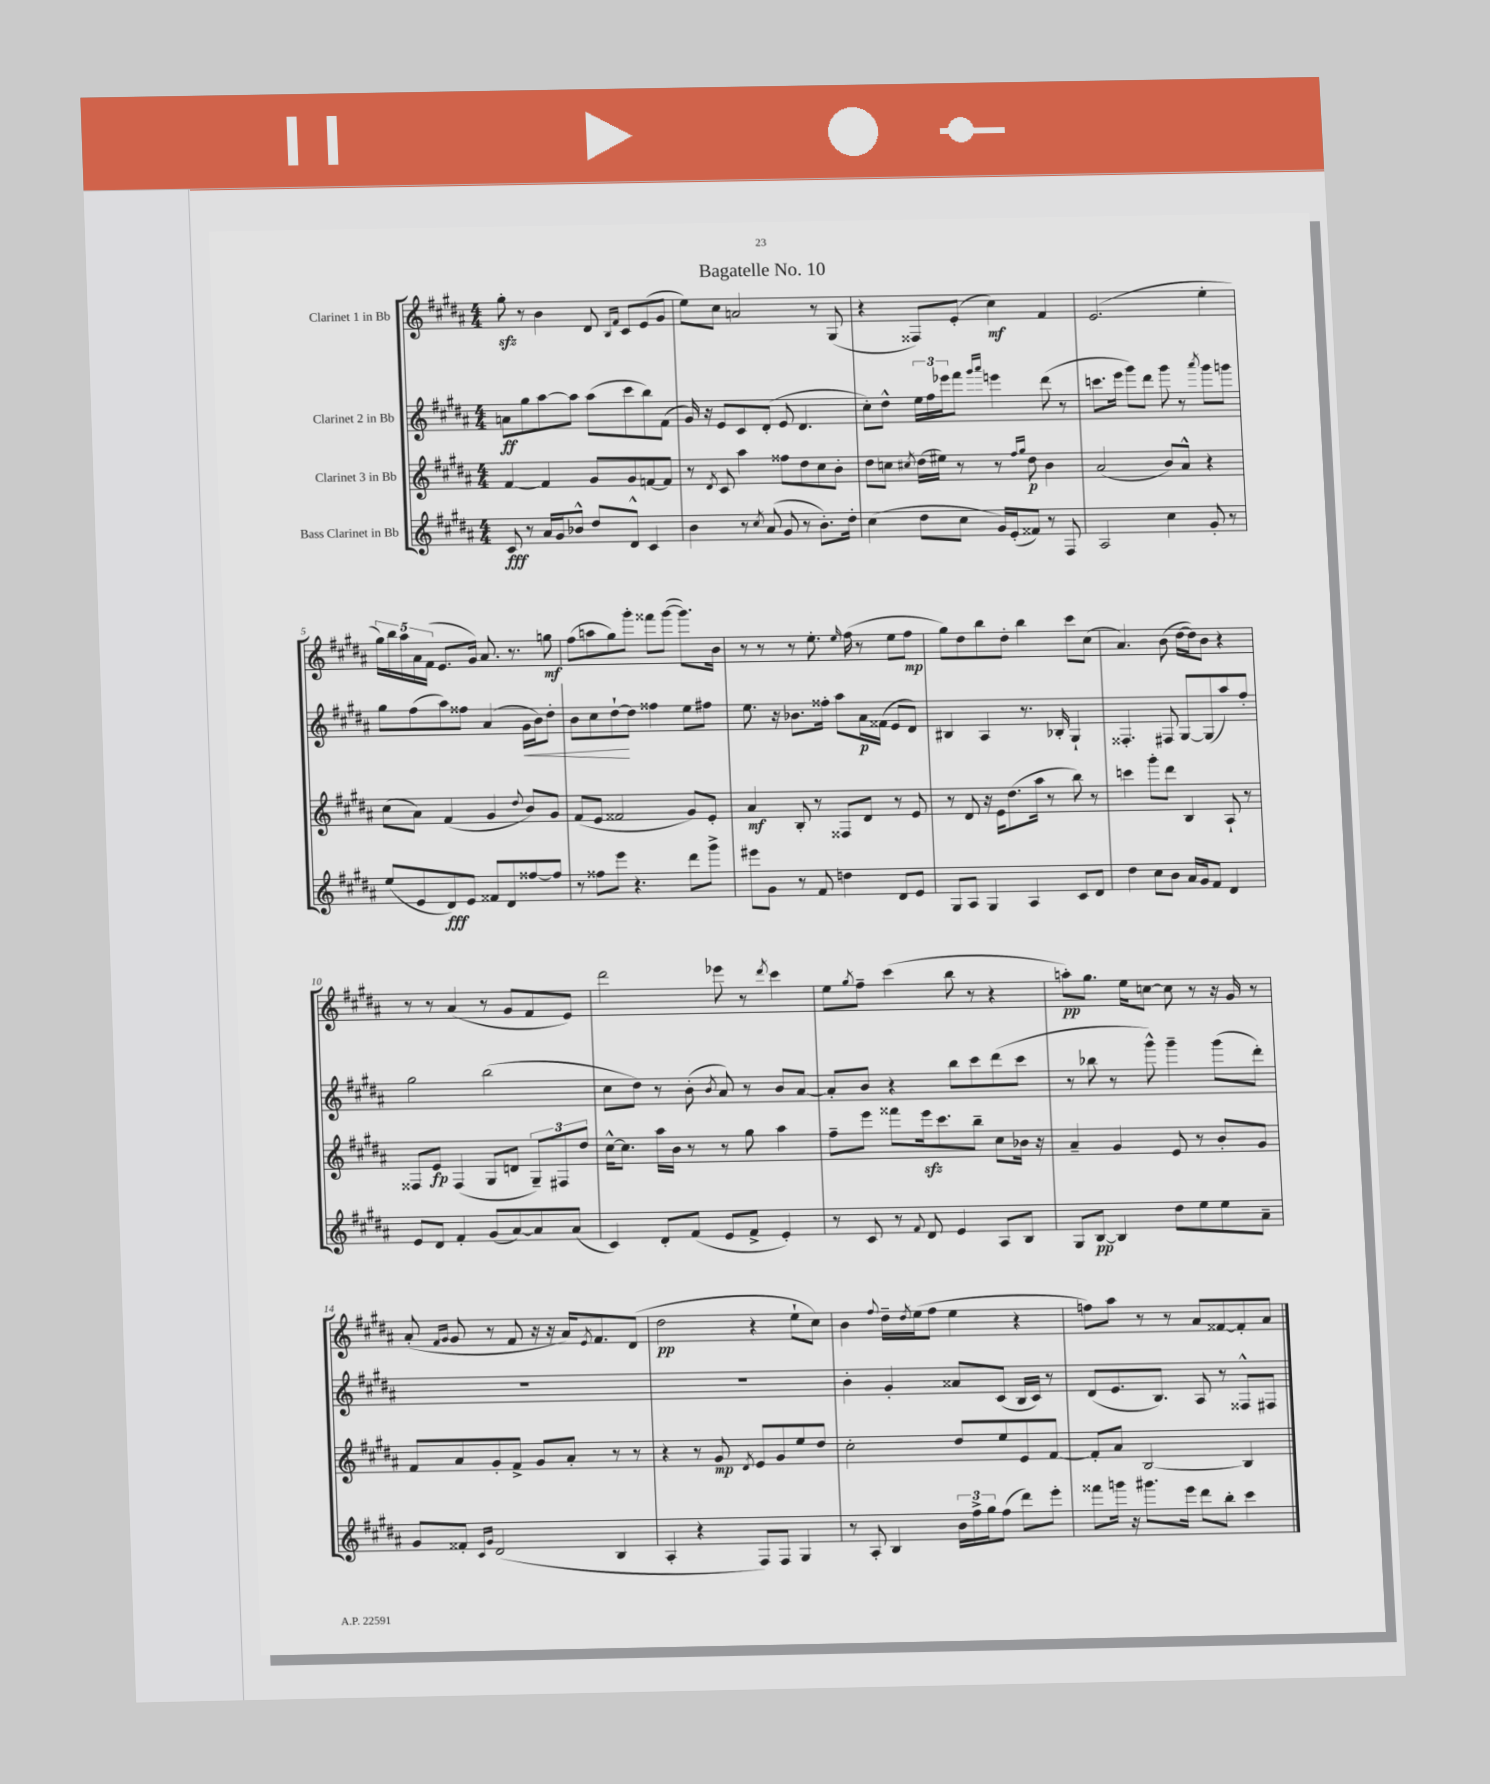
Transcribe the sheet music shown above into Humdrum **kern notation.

**kern	**kern	**kern	**kern
*staff4	*staff3	*staff2	*staff1
*clefG2	*clefG2	*clefG2	*clefG2
*k[f#c#g#d#a#]	*k[f#c#g#d#a#]	*k[f#c#g#d#a#]	*k[f#c#g#d#a#]
*M4/4	*M4/4	*M4/4	*M4/4
8c#	[4f#	8a	8gg#'
8r	.	8gg#	8r
16a#	4f#]	[8aa#	4b
16g#	.	.	.
8b-^^	.	8aa#]	.
8dd#	8g#	(8aa#	8d#
.	.	.	16qqB
.	.	.	16qqf#
8d#^^	8g#	8ccc#	8c#
4c#	[8f	8bb)	(8e
.	8f]	(8f#	8g#
=	=	=	=
4b	8r	16g#)	8ee)
.	.	16r	.
.	8qd#	.	.
.	8c#	8e	8cc#
8r	4aa#	8c#	2a
8qcc#	.	.	.
(8a#	.	(8d#'	.
8g#	8ff##	8e	.
8r	8dd#	4.d#	.
8.b')	8cc#	.	8r
.	8b'	.	(8G#
16dd#'	.	.	.
=	=	=	=
(4cc#	8dd#	8cc#')	4r
.	8cc	8dd#^^	.
.	8qcc#	.	.
8dd#	(16dd#	24ee	8F##)
.	.	24ff#	.
.	16ee#)	.	.
.	.	24eee-	.
8cc#	8r	8fff#	(8e'
.	.	16qqggg#	.
.	.	16qqaaa#	.
16g#)	8r	4eee	4cc#)
(16e'	.	.	.
.	16qqff#	.	.
.	16qqgg#	.	.
8f##)	8dd#	.	.
8r	4b	(8ddd#	4f#
8F#	.	8r	.
=	=	=	=
2A#	(2a#	8.ccc	(2.e
.	.	16eee	.
.	.	8ggg#)	.
.	.	8ddd#	.
4cc#	8b)	8ggg#	.
.	8a#^^	8r	.
.	.	8qaaa#	.
8g#'	4r	8ggg#	4ee'
8r	.	8ggg	.
=	=	=	=
(8ee	(8cc#	8gg#	20gg#)
.	.	.	20bb
.	.	.	20aa#
8e	8a#)	(8ff#	.
.	.	.	20a#
.	.	.	(20f#
8d#)	(4f#	8aa#)	8.e
8e	.	8ff##	.
.	.	.	16g#)
8f##	4g#	(4a#	8.a#
8d#	.	.	.
.	.	.	8.r
.	8qqdd#	.	.
[8ff##	8b)	16g#	.
.	.	16b)	.
8ff##]	8g#	8dd#'	8gg
=	=	=	=
8r	(8f#	8b	(8ff#
8ff##	8e	8cc#	8aa
8eee	2f##	[8dd#`	8gg#)
4.r	.	8dd#]	8ggg#'
.	.	4ff##	8fff##
.	.	.	([8ggg#
8ddd#	8g#)	8ee	8.ggg#])
8ggg#^	8e'	8ff#	.
.	.	.	16b
=	=	=	=
8eee#	4a#	8.ee	8r
8g#	.	.	8r
.	.	16r	.
8r	8B'	8.b-	8r
8f#	8r	.	8.ee'
.	.	16ff##'	.
4dd	8F##	8aa#	.
.	.	.	16qqee
.	.	.	(16ff#
.	8d#	16a#	8r
.	.	(16f##	.
8d#	8r	8e	8ee
8e	8e	8d#)	8ff#
=	=	=	=
8G#	8r	4B#	8gg#)
8A#	8d#	.	8dd#
4G#	16r	4A#	8bb
.	16e	.	.
.	(8.dd#	.	8dd#'
4A#	.	8.r	4bb
.	16aa#	.	.
.	8r	.	.
.	.	16B-'	.
8c#	8bb)	4G#`	8ccc#
8d#	8r	.	(8cc#
=	=	=	=
4dd#	4ccc	4.F##'	4.a#)
8cc#	8ggg#'	.	.
8b	8ddd#	8F#	(8b
16a#	4B	[8G#	[16dd#
16g#	.	.	16dd#])
8f#	.	(8G#]	8b
4d#	8A#`	8aa#)	4r
.	8r	8ff#'	.
=	=	=	=
8e	8F##	2gg#	8r
8d#	8e	.	8r
4f#'	(4F##	.	(4a#
(8g#	8G#	(2bb	8r
[8a#)	8d	.	8g#
8a#]	12G#~)	.	8f#
.	12F#	.	.
(8a#	.	.	8e)
.	12dd#	.	.
=	=	=	=
4c#)	[16cc#^^	8cc#	2ddd#
.	8.cc#]	.	.
.	.	8dd#)	.
8d#'	16aa#	8r	.
.	16b	.	.
(8f#	8r	(8b'	.
.	.	8qb	.
8e	8r	8a#)	8eee-
8f#^	8gg#	8r	8r
.	.	.	8qddd#
4e')	4aa#	8b	4ccc#
.	.	[8a#	.
=	=	=	=
8r	8ff#~	8a#']	8ee
.	.	.	8qgg#
8c#	8eee	8b	8ff#~
8r	8fff##	4r	(4ccc#
8qqf#	.	.	.
8d#	16eee	.	.
.	8.ccc#	.	.
4e	.	8bb	8bb
.	8bb~	8ccc#	8r
8A#	8cc#	(8ddd#	4r
8B	16b-	8ccc#	.
.	16r	.	.
=	=	=	=
8G#	4a#~	8r	8aa')
[8B	.	8bb-	8.gg#
4B]	4g#	8r	.
.	.	.	16ee
.	.	8ggg#^^)	[8cc
8dd#	8e	4ggg#~	8cc]
8ee	8r	.	8r
8ee	8b'	(8ggg#	16r
.	.	.	16g#
8a#~	8g#	8ddd#')	8r
=	=	=	=
8g#	8f#	1r	(8a#'
.	.	.	16qqf#
.	.	.	16qqg#
8f##'	8a#	.	8g#
16qqc#	.	.	.
16qqg#	.	.	.
(2d#	8g#'	.	8r
.	8f#^	.	8f#
.	8g#	.	16r
.	.	.	16r
.	8a#'	.	16a#)
.	.	.	8qe
.	.	.	8.f#
4B	8r	.	.
.	8r	.	(8d#
=	=	=	=
4A#'	4r	1r	2dd#
4r	8r	.	.
.	8g#	.	.
.	8qd#	.	.
8F#)	8e	.	4r
8F#	8g#	.	.
4G#	8ee	.	8ee`
.	8dd#	.	8cc#)
=	=	=	=
8r	2cc#'	4b'	4b
8A#'	.	.	.
.	.	.	8qqff#
4B	.	4g#'	16dd#~
.	.	.	8qdd#
.	.	.	(16ee
.	.	.	8ff#
24b	8dd#	8a##	4ee
24ff#^	.	.	.
24gg#	.	.	.
(8ff#	8ee	(8c#	.
8ddd#)	8e	16B	4r
.	.	16c#)	.
8eee'	[8f#	8r	.
=	=	=	=
8fff##	8f#']	(8d#	8ff)
16ggg	8a#	8.e	8aa#
16r	.	.	.
8.ggg#	[2B	.	8r
.	.	8.B)	.
.	.	.	8r
16eee	.	.	.
8ddd#	.	8A#	8a#
8bb'	.	8r	[8f##
4ccc#	4B]	8F##^^	8f##']
.	.	8F#	8a#
==	==	==	==
*-	*-	*-	*-
